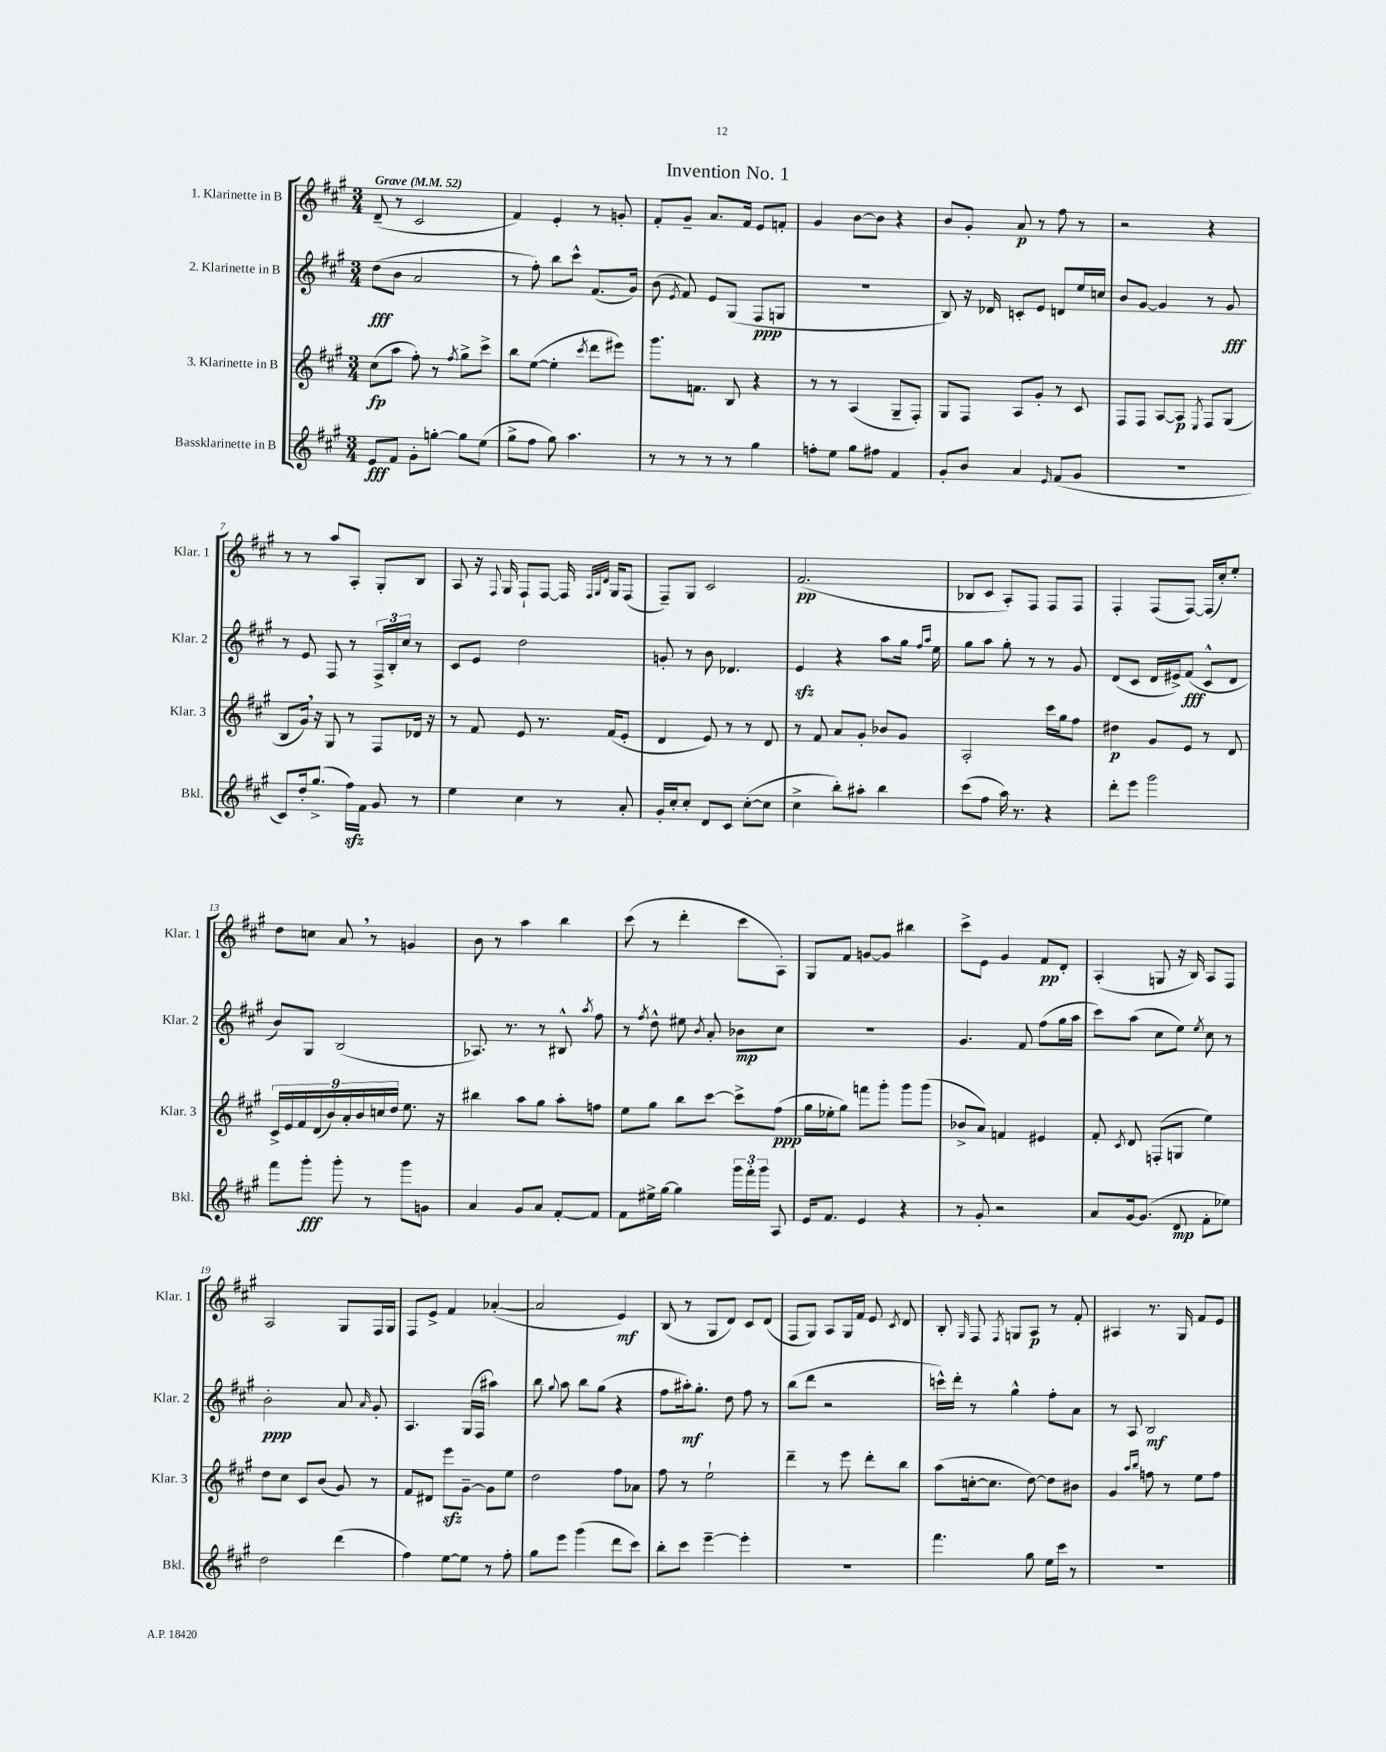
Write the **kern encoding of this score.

**kern	**dynam	**kern	**dynam	**kern	**dynam	**kern	**dynam
*part4	*part4	*part3	*part3	*part2	*part2	*part1	*part1
*staff4	*staff4	*staff3	*staff3	*staff2	*staff2	*staff1	*staff1
*I"Bassklarinette in B	*	*I"3. Klarinette in B	*	*I"2. Klarinette in B	*	*I"1. Klarinette in B	*
*I'Bkl.	*	*I'Klar. 3	*	*I'Klar. 2	*	*I'Klar. 1	*
*clefG2	*	*clefG2	*	*clefG2	*	*clefG2	*
*k[f#c#g#]	*	*k[f#c#g#]	*	*k[f#c#g#]	*	*k[f#c#g#]	*
*M3/4	*	*M3/4	*	*M3/4	*	*M3/4	*
*MM52	*	*MM52	*	*MM52	*	*MM52	*
=1	=1	=1	=1	=1	=1	=1	=1
!	!	!	!	!	!	!LO:TX:a:B:t=Grave	!
8e/L	fff	(8cc#\L	fp	(8dd\L	fff	(8d~/	.
8f#/J	.	8aa\J	.	8b\J	.	8r	.
8g#'\L	.	8ff#'\)	.	2a/	.	2c#/	.
[8ggn'\J	.	8r	.	.	.	.	.
.	.	8qff#/	.	.	.	.	.
8gg\L]	.	8gg#^\L	.	.	.	.	.
(8ee\J	.	8ccc#^\J	.	.	.	.	.
=2	=2	=2	=2	=2	=2	=2	=2
8gg#^\L	.	8bb\L	.	8r	.	4f#/)	.
8ff#\J	.	([8ee\J	.	8ff#'\)	.	.	.
8gg#\)	.	4ee'\]	.	8bb\L	.	4e'/	.
4.aa\	.	.	.	8ccc#^^\J	.	.	.
.	.	8qccc#/	.	.	.	.	.
.	.	8ddd\L	.	(8.f#/L	.	8r	.
.	.	8eee#X\J)	.	.	.	8gn'/	.
.	.	.	.	16g#/Jk)	.	.	.
=3	=3	=3	=3	=3	=3	=3	=3
8r	.	8.ggg#\L	.	(8b\	.	8f#'/L	.
.	.	.	.	8qe/	.	.	.
8r	.	.	.	8f#/)	.	8g#~/J	.
.	.	8.fn\J	.	.	.	.	.
8r	.	.	.	8e/L	.	8.a/L	.
8r	.	8B/	.	(8G#/J	.	.	.
.	.	.	.	.	.	16f#/Jk	.
4gg#\	.	4r	.	8F#/L	ppp	8e/L	.
.	.	.	.	8Gn/J	.	8fn'/J	.
=4	=4	=4	=4	=4	=4	=4	=4
8ffn'\L	.	8r	.	2.r	.	4g#/	.
8ee\J	.	8r	.	.	.	.	.
8gg#\L	.	(4A/	.	.	.	[8b\L	.
8ff#X\J	.	.	.	.	.	8b\J]	.
4f#/	.	8G#~/L	.	.	.	4r	.
.	.	8F#'/J)	.	.	.	.	.
=5	=5	=5	=5	=5	=5	=5	=5
8g#'/L	.	8G#/L	.	8B/)	.	8b/L	.
8b/J	.	8F#/J	.	16r	.	8g#'/J	.
.	.	.	.	16d-X/	.	.	.
4a/	.	8A/L	.	8cn'/L	.	8a/	p
.	.	8g#'/J	.	8e/J	.	8r	.
16qqe/	.	.	.	.	.	.	.
(8f#/L	.	8r	.	8dn/L	.	8ff#\	.
8g#/J	.	8c#/	.	16ee/L	.	8r	.
.	.	.	.	16ccn/JJ	.	.	.
=6	=6	=6	=6	=6	=6	=6	=6
2.r	.	8F#/L	.	8b/L	.	2r	.
.	.	8F#/J	.	[8g#/J	.	.	.
.	.	[8A/L	.	4g#/]	.	.	.
.	.	8A/J]	p	.	.	.	.
.	.	8qE/	.	.	.	.	.
.	.	8F#/L	.	8r	.	4r	.
.	.	(8G#/J	.	8g#/	fff	.	.
!!LO:LB:g=z
=7	=7	=7	=7	=7	=7	=7	=7
8c#/L)	.	8B/L	.	8r	.	8r	.
16dd'/k	.	16g#,/Jk)	.	8e/	.	8r	.
(8.gg#^/J	.	16r	.	.	.	.	.
.	.	8G#/	.	8F#/	.	8aa/L	.
16ff#zz\LL)	.	8r	.	8r	.	8A'/J	.
16f#\JJ	.	.	.	.	.	.	.
8g#/	.	8F#/L	.	24F#^/LL	.	8G#'/L	.
.	.	.	.	24B'/	.	.	.
.	.	.	.	24cc#/JJ	.	.	.
8r	.	16d-X/Jk	.	8r	.	8B/J	.
.	.	16r	.	.	.	.	.
=8	=8	=8	=8	=8	=8	=8	=8
4ee\	.	8r	.	8c#/L	.	8A/	.
.	.	8f#/	.	8e/J	.	16r	.
.	.	.	.	.	.	8qqF#/	.
.	.	.	.	.	.	16G#/	.
4cc#\	.	8e/	.	2dd\	.	8F#`/L	.
.	.	8.r	.	.	.	[8F#/J	.
8r	.	.	.	.	.	16F#/]	.
.	.	.	.	.	.	32qqF#/LLL	.
.	.	.	.	.	.	32qqG#/	.
.	.	.	.	.	.	32qqd/JJJ	.
.	.	(16f#/KL	.	.	.	16G#/KL	.
8a'/	.	8e'/J	.	.	.	(8F#/J	.
=9	=9	=9	=9	=9	=9	=9	=9
16g#'/LL	.	4d/	.	8gn'/	.	8F#~/L)	.
16cc#'/J	.	.	.	.	.	.	.
8cc#'/J	.	.	.	8r	.	8G#/J	.
8d/L	.	8e/)	.	8b\	.	2c#/	.
8c#/J	.	8r	.	4.d-X/	.	.	.
([8cc#'\L	.	8r	.	.	.	.	.
8cc#\J]	.	8d/	.	.	.	.	.
=10	=10	=10	=10	=10	=10	=10	=10
4cc#^\	.	8r	.	4ezz/	.	(2.f#/	pp
.	.	8f#/	.	.	.	.	.
8bb'\L)	.	8a/L	.	4r	.	.	.
8aa#X'\J	.	8g#'/J	.	.	.	.	.
4bb\	.	8b-X/L	.	8aa\L	.	.	.
.	.	8g#/J	.	16gg#\Jk	.	.	.
.	.	.	.	16qqff#/LL	.	.	.
.	.	.	.	16qqaa/JJ	.	.	.
.	.	.	.	16ee\	.	.	.
=11	=11	=11	=11	=11	=11	=11	=11
(8ccc#\L	.	2A'/	.	8gg#\L	.	8B-X/L	.
8ff#\J	.	.	.	8aa\J	.	8c#/J	.
16aa\)	.	.	.	8gg#'\	.	8A'/L)	.
8.r	.	.	.	.	.	.	.
.	.	.	.	8r	.	8F#/J	.
4r	.	16ccc#\LL	.	8r	.	8F#/L	.
.	.	16gg#\J	.	.	.	.	.
.	.	8ff#\J	.	8g#/	.	8F#/J	.
=12	=12	=12	=12	=12	=12	=12	=12
8ddd'\L	.	4dd#X\	p	(8d/L	.	4F#'/	.
8eee\J	.	.	.	8c#/J	.	.	.
2ggg#\	.	8g#/L	.	16d/LL	.	(8F#/L	.
.	.	.	.	16e#X^/J)	.	.	.
.	.	8e/J	.	(8f#/J	fff	[8F#/J)	.
.	.	8r	.	8c#^^/L	.	(16F#/LL]	.
.	.	.	.	.	.	16cc#'/J)	.
.	.	8d/	.	8d/J	.	8ee'/J	.
!!LO:LB:g=z
=13	=13	=13	=13	=13	=13	=13	=13
8fff#\L	.	18c#^/LL	.	8b/L)	.	8dd\L	.
.	.	18e/	.	.	.	.	.
.	.	18f#/	.	.	.	.	.
8ggg#'\J	fff	.	.	8G#/J	.	8ccn\J	.
.	.	(18d/	.	.	.	.	.
.	.	18b/)	.	.	.	.	.
8ggg#'\	.	.	.	(2B/	.	8a,/	.
.	.	18a'/	.	.	.	.	.
.	.	18b/	.	.	.	.	.
8r	.	.	.	.	.	8r	.
.	.	18ccn/	.	.	.	.	.
.	.	18dd/JJ	.	.	.	.	.
8ggg#\L	.	8.ee\	.	.	.	4gn/	.
8gn\J	.	.	.	.	.	.	.
.	.	16r	.	.	.	.	.
=14	=14	=14	=14	=14	=14	=14	=14
4a/	.	4bb#X\	.	8.A-X/)	.	8b\	.
.	.	.	.	.	.	8r	.
.	.	.	.	8.r	.	.	.
8g#/L	.	8aa\L	.	.	.	4aa\	.
8a/J	.	8gg#\J	.	8r	.	.	.
[8f#'/L	.	8aa'\L	.	8B#X^^/	.	4bb\	.
.	.	.	.	8qaa/	.	.	.
8f#/J]	.	8ffn\J	.	8ff#\	.	.	.
=15	=15	=15	=15	=15	=15	=15	=15
8f#\L	.	8ee\L	.	8r	.	(8ccc#\	.
.	.	.	.	8qff#/	.	.	.
16ee#X^\L	.	8gg#\J	.	8dd^^\	.	8r	.
[16gg#\JJ	.	.	.	.	.	.	.
4gg#\]	.	8bb\L	.	8ee#X\	.	4ddd'\	.
.	.	.	.	8qb/	.	.	.
.	.	[8ccc#\J	.	8a'/	.	.	.
24ggg#\LL	.	8ccc#^\L]	.	8b-X\L	mp	8ccc#\L	.
24fff#'\	.	.	.	.	.	.	.
24ggg#\JJ	.	.	.	.	.	.	.
8A/	.	(8ff#\J	ppp	8cc#\J	.	8A'\J)	.
=16	=16	=16	=16	=16	=16	=16	=16
16e/KL	.	16gg#\LL	.	2.r	.	8G#/L	.
8.f#/J	.	16ee-X'\J	.	.	.	.	.
.	.	8gg#\J)	.	.	.	8f#/J	.
4e/	.	8fffn\L	.	.	.	[8gn/L	.
.	.	8ggg#'\J	.	.	.	8g/J]	.
4r	.	8ggg#\L	.	.	.	4bb#X\	.
.	.	(8ggg#\J	.	.	.	.	.
=17	=17	=17	=17	=17	=17	=17	=17
8r	.	8b-X^/L	.	4.g#/	.	8ccc#^\L	.
8g#'/	.	8a/J)	.	.	.	8e\J	.
2r	.	4fn/	.	.	.	4g#/	.
.	.	.	.	8f#/	.	.	.
.	.	4e#X/	.	(8ff#\L	.	8f#/L	pp
.	.	.	.	16gg#\L	.	8d'/J	.
.	.	.	.	16aa\JJ	.	.	.
=18	=18	=18	=18	=18	=18	=18	=18
8a/L	.	8f#'/	.	8ccc#\L)	.	(4A'/	.
.	.	8qc#/	.	.	.	.	.
[16g#/k	.	8d/	.	(8aa\J	.	.	.
(8.g#/J]	.	.	.	.	.	.	.
.	.	(8Fn'/L	.	8cc#\L	.	8Gn/	.
8d/	mp	8Gn/J	.	8ee\J)	.	16r	.
.	.	.	.	.	.	16B/)	.
.	.	.	.	8qee/	.	.	.
8f#'\L	.	4ee\)	.	8cc#\	.	8A/L	.
8ee-X\J)	.	.	.	8r	.	8F#/J	.
!!LO:LB:g=z
=19	=19	=19	=19	=19	=19	=19	=19
2dd\	.	8dd\L	.	2b'\	ppp	2A/	.
.	.	8cc#\J	.	.	.	.	.
.	.	8c#/L	.	.	.	.	.
.	.	(8b/J	.	.	.	.	.
(4ddd\	.	8g#/)	.	8a/	.	8G#/L	.
.	.	.	.	16qqa/	.	.	.
.	.	8r	.	8g#'/	.	16F#/L	.
.	.	.	.	.	.	16G#/JJ	.
=20	=20	=20	=20	=20	=20	=20	=20
4ff#\)	.	8f#/L	.	4.A/	.	8F#/L	.
.	.	8d#X/J	.	.	.	8e^/J	.
[8ee\L	.	8eeezz\L	.	.	.	4f#/	.
8ee\J]	.	[8g#~\J	.	(16G#/LL	.	.	.
.	.	.	.	16F#/JJ	.	.	.
8r	.	8g#\L]	.	4aa#X\)	.	([4a-X'/	.
8ff#'\	.	8ee\J	.	.	.	.	.
=21	=21	=21	=21	=21	=21	=21	=21
8gg#\L	.	2dd\	.	8bb\	.	2a-/]	.
.	.	.	.	8qqgg#/	.	.	.
8eee\J	.	.	.	8aa\	.	.	.
(4ggg#\	.	.	.	8bb\L	.	.	.
.	.	.	.	(8gg#\J	.	.	.
8ddd\L	.	8ff#\L	.	4r	.	4e/)	mf
8ccc#\J)	.	8a-X\J	.	.	.	.	.
=22	=22	=22	=22	=22	=22	=22	=22
8bb'\L	.	8ff#\	.	8ff#\L	.	(8B/	.
8ccc#\J	.	8r	.	16aa#X'\k)	mf	8r	.
.	.	.	.	8.gg#'\J	.	.	.
[4eee~\	.	2ee`\	.	.	.	8G#/L	.
.	.	.	.	8dd\	.	8d/J)	.
4eee'\]	.	.	.	8ff#\	.	8c#/L	.
.	.	.	.	8r	.	(8d/J	.
=23	=23	=23	=23	=23	=23	=23	=23
2.r	.	4ddd~\	.	(8bb\L	.	8F#/L	.
.	.	.	.	8ddd\J	.	8G#/J)	.
.	.	8r	.	2r	.	8A/L	.
.	.	8eee\	.	.	.	16G#/L	.
.	.	.	.	.	.	16f#/JJ	.
.	.	8ddd'\L	.	.	.	8e/	.
.	.	.	.	.	.	8qc#/	.
.	.	8bb\J	.	.	.	8d/	.
=24	=24	=24	=24	=24	=24	=24	=24
4.fff#\	.	(8aa\L	.	16cccn^^\LL)	.	8B'/	.
.	.	.	.	16ddd'\JJ	.	.	.
.	.	.	.	.	.	16qqG#/	.
.	.	[16ccn'\k	.	8r	.	8F#/	.
.	.	8.cc\J]	.	.	.	.	.
.	.	.	.	.	.	8qF#/	.
.	.	.	.	4gg#^^\	.	8Gn/L	.
8gg#\	.	[8dd\)	.	.	.	8A/J	p
16ee\LL	.	8dd\L]	.	8ff#'\L	.	8r	.
16ccc#\JJ	.	.	.	.	.	.	.
8r	.	8b#X\J	.	8a\J	.	8f#'/	.
=25	=25	=25	=25	=25	=25	=25	=25
2.r	.	4g#/	.	8r	.	4A#X/	.
.	.	.	.	8A/	.	.	.
.	.	16qqaa/LL	.	.	.	.	.
.	.	16qqbb/JJ	.	.	.	.	.
.	.	8ffn\	.	2B/	mf	8.r	.
.	.	8r	.	.	.	.	.
.	.	.	.	.	.	16G#/	.
.	.	8ee\L	.	.	.	8f#/L	.
.	.	8ff\J	.	.	.	8e/J	.
==	==	==	==	==	==	==	==
*-	*-	*-	*-	*-	*-	*-	*-
